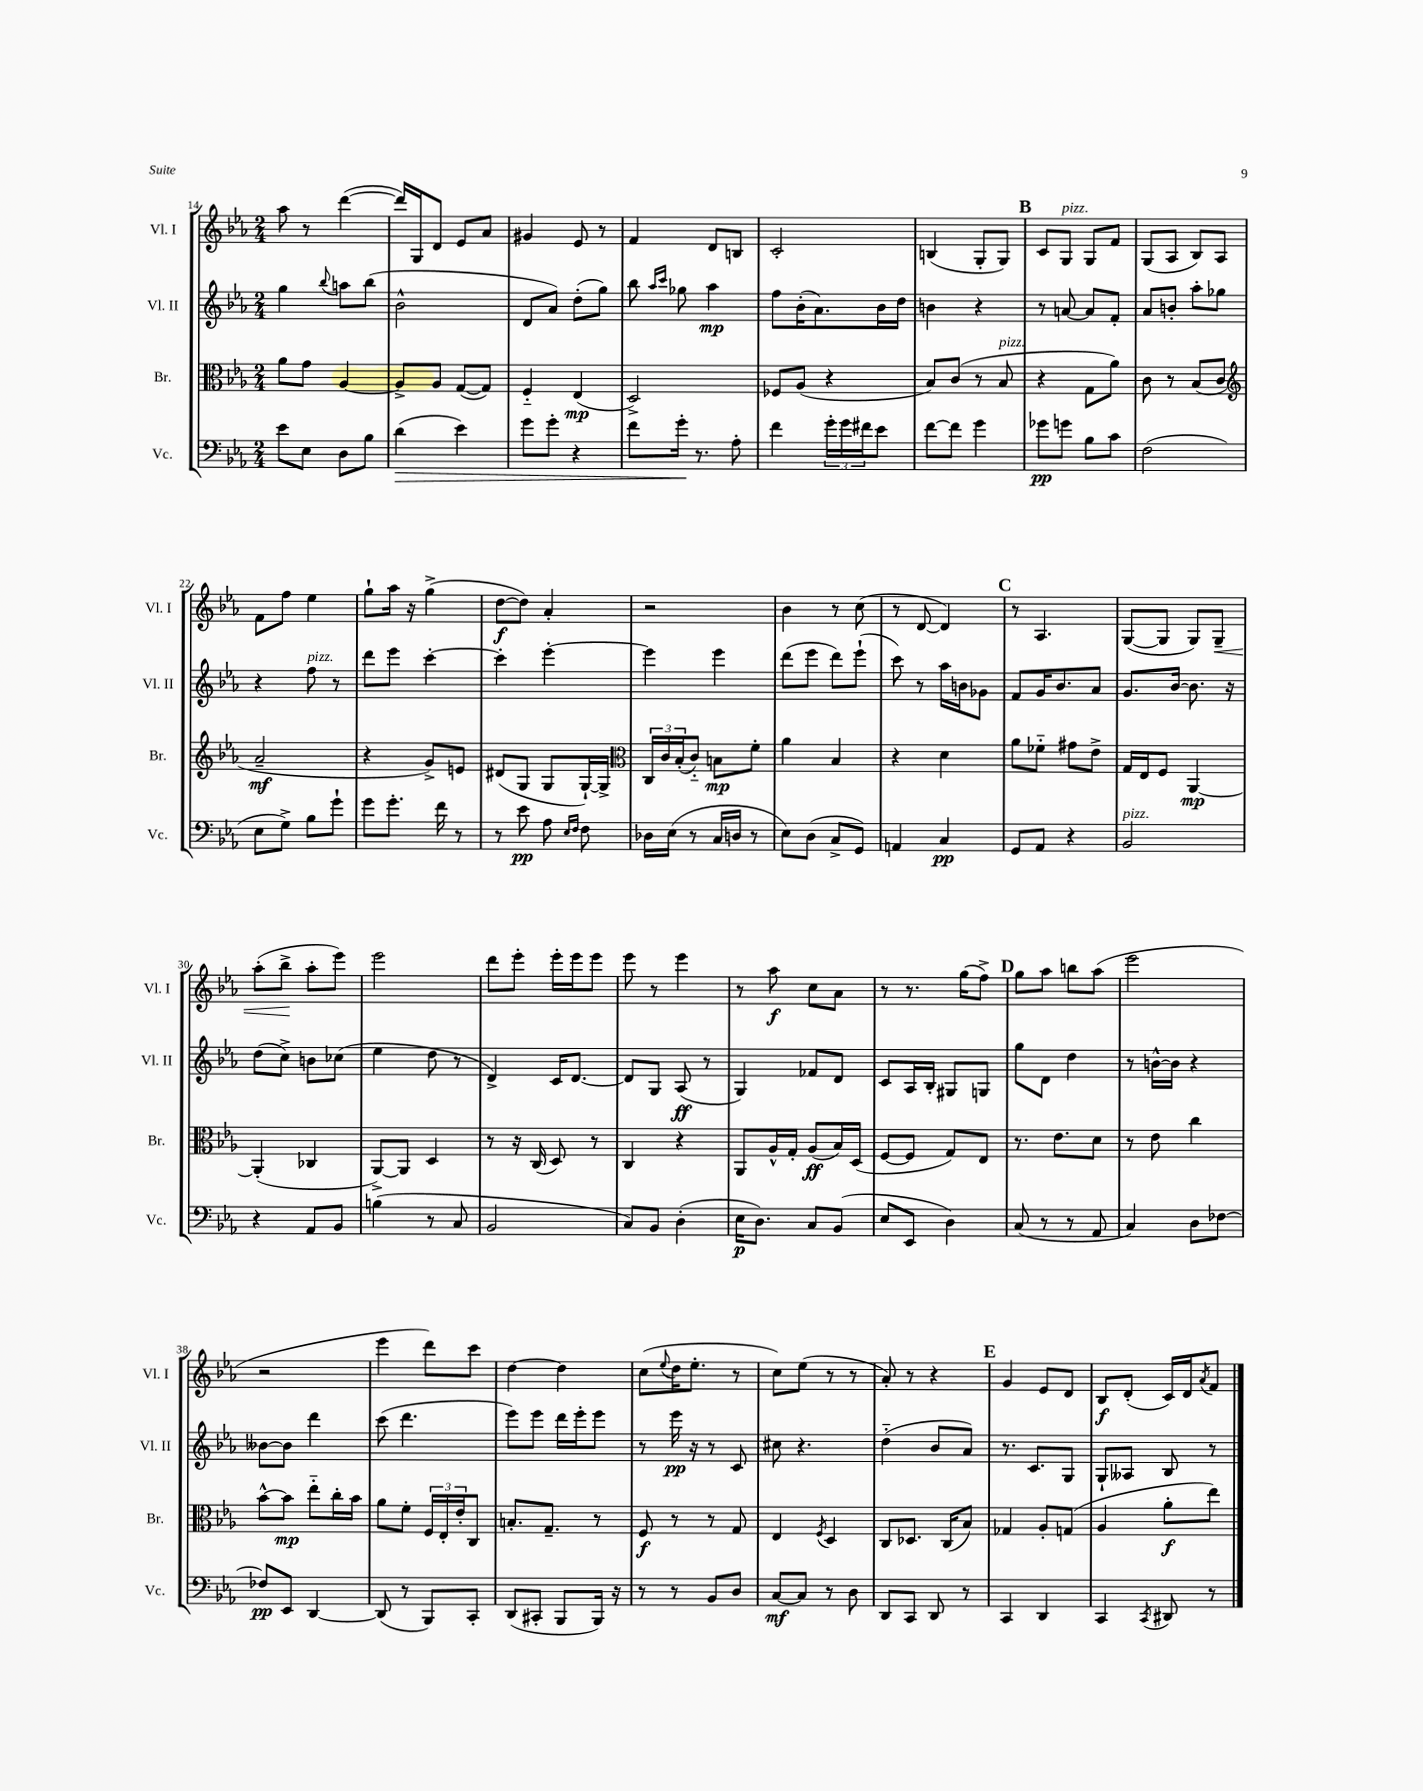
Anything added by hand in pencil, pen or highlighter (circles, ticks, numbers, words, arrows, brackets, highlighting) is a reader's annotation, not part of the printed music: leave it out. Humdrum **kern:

**kern	**dynam	**kern	**dynam	**kern	**dynam	**kern	**dynam
*part4	*part4	*part3	*part3	*part2	*part2	*part1	*part1
*staff4	*staff4	*staff3	*staff3	*staff2	*staff2	*staff1	*staff1
*I"Vc.	*	*I"Br.	*	*I"Vl. II	*	*I"Vl. I	*
*I'Vc.	*	*I'Br.	*	*I'Vl. II	*	*I'Vl. I	*
*clefF4	*	*clefC3	*	*clefG2	*	*clefG2	*
*k[b-e-a-]	*	*k[b-e-a-]	*	*k[b-e-a-]	*	*k[b-e-a-]	*
*M2/4	*	*M2/4	*	*M2/4	*	*M2/4	*
=14	=14	=14	=14	=14	=14	=14	=14
8e-\L	.	8a-\L	.	4gg\	.	8aa-\	.
8E-\J	.	8g\J	.	.	.	8r	.
.	.	.	.	8qqbb-/	.	.	.
8D\L	.	[4A-/	.	8aan\L	.	([4ddd\	.
8B-\J	.	.	.	(8bb-\J	.	.	.
=15	=15	=15	=15	=15	=15	=15	=15
!	!LO:HP:b	!	!	!	!	!	!
(4d\	>	8A-^/L]	.	2b-^^\	.	16ddd/LL])	.
.	.	.	.	.	.	16G/J	.
.	.	8A-/J	.	.	.	8d/J	.
4e-\)	.	([8G/L	.	.	.	8e-/L	.
.	.	8G/J])	.	.	.	8a-/J	.
=16	=16	=16	=16	=16	=16	=16	=16
8g\L	.	4F/	.	8d/L	.	4g#X/	.
8g'\J	.	.	.	8a-/J)	.	.	.
4r	.	(4E-/	mp	(8dd'\L	.	8e-/	.
.	.	.	.	8gg\J)	.	8r	.
=17	=17	=17	=17	=17	=17	=17	=17
8f\L	.	2D^/)	.	8bb-\	.	4f/	.
.	.	.	.	16qqaa-/LL	.	.	.
.	.	.	.	16qqccc/JJ	.	.	.
16g'\Jk	.	.	.	8gg-X\	.	.	.
8.r	]	.	.	.	.	.	.
.	.	.	.	4aa-\	mp	8d/L	.
8A-'\	.	.	.	.	.	8Bn/J	.
=18	=18	=18	=18	=18	=18	=18	=18
4f\	.	8F-X/L	.	8ff\L	.	2c'/	.
.	.	(8A-/J	.	(16b-'\K	.	.	.
.	.	.	.	8.a-\)	.	.	.
24g'\LL	.	4r	.	.	.	.	.
24g\	.	.	.	.	.	.	.
24f#X\J	.	.	.	.	.	.	.
8e-\J	.	.	.	16b-\L	.	.	.
.	.	.	.	16dd\JJ	.	.	.
=19	=19	=19	=19	=19	=19	=19	=19
[8f\L	.	8B-/L)	.	4bn\	.	(4Bn/	.
8f\J]	.	(8c/J	.	.	.	.	.
4g\	.	8r	.	4r	.	8G'/L	.
!	!	!LO:TX:a:i:t=pizz.	!	!	!	!	!
.	.	8B-/	.	.	.	8G/J)	.
!!LO:REH:place=s1:t=B
=20	=20	=20	=20	=20	=20	=20	=20
8g-X\L	pp	4r	.	8r	.	8c/L	.
!	!	!	!	!	!	!LO:TX:a:i:t=pizz.	!
8gn\J	.	.	.	[8an/	.	8G/J	.
8B-\L	.	8G\L	.	8a/L]	.	8G/L	.
8c\J	.	8a-\J)	.	8f'/J	.	8f/J	.
=21	=21	=21	=21	=21	=21	=21	=21
(2F\	.	8c\	.	8a-/L	.	(8G/L	.
.	.	8r	.	8bn'/J	.	8A-/J	.
.	.	(8B-/L	.	8aa-'\L	.	8B-/L)	.
.	.	8c/J	.	8gg-X\J	.	8A-/J	.
!!LO:LB:g=z
=22	=22	=22	=22	=22	=22	=22	=22
*	*	*clefG2	*	*	*	*	*
8E-\L	.	2a-~/	mf	4r	.	8f\L	.
8G^\J)	.	.	.	.	.	8ff\J	.
!	!	!	!	!LO:TX:a:i:t=pizz.	!	!	!
8B-\L	.	.	.	8ff\	.	4ee-\	.
8g`\J	.	.	.	8r	.	.	.
=23	=23	=23	=23	=23	=23	=23	=23
8g\L	.	4r	.	8ddd\L	.	8gg`\L	.
8.g'\J	.	.	.	8eee-\J	.	16aa-\Jk	.
.	.	.	.	.	.	16r	.
.	.	8g^/L)	.	[4ccc'\	.	(4gg^\	.
16f\	.	.	.	.	.	.	.
8r	.	8en/J	.	.	.	.	.
=24	=24	=24	=24	=24	=24	=24	=24
8r	.	(8d#X/L	.	4ccc'\]	.	[8dd\L	f
8e-\	pp	8G/J	.	.	.	8dd\J])	.
8A-\	.	8G/L	.	[4eee-'\	.	4a-'/	.
16qqE-/LL	.	.	.	.	.	.	.
16qqF/JJ	.	.	.	.	.	.	.
8F\	.	[16G`/L)	.	.	.	.	.
.	.	16G^/JJ]	.	.	.	.	.
=25	=25	=25	=25	=25	=25	=25	=25
*	*	*clefC3	*	*	*	*	*
16D-X\LL	.	24C/LL	.	4eee-\]	.	2r	.
.	.	24c/	.	.	.	.	.
(16E-\JJ	.	.	.	.	.	.	.
.	.	(24B-'/J	.	.	.	.	.
8r	.	8c/J)	.	.	.	.	.
16C/LL	.	8Bn\L	mp	4eee-\	.	.	.
16Dn/JJ	.	.	.	.	.	.	.
8r	.	8f'\J	.	.	.	.	.
=26	=26	=26	=26	=26	=26	=26	=26
8E-\L)	.	4a-\	.	(8ddd\L	.	4b-\	.
(8D\J	.	.	.	8eee-\J	.	.	.
8C^/L	.	4B-/	.	8ddd\L)	.	8r	.
8GG/J)	.	.	.	(8eee-`\J	.	(8cc\	.
=27	=27	=27	=27	=27	=27	=27	=27
4AAn/	.	4r	.	8ccc\)	.	8r	.
.	.	.	.	8r	.	[8d/	.
4C/	pp	4d\	.	16aa-\LL	.	4d/])	.
.	.	.	.	16bn\J	.	.	.
.	.	.	.	8g-X\J	.	.	.
!!LO:REH:place=s1:t=C
=28	=28	=28	=28	=28	=28	=28	=28
8GG/L	.	8a-\L	.	8f/L	.	8r	.
8AA-/J	.	8f-X\J	.	16g/K	.	4.A-/	.
.	.	.	.	8.b-/	.	.	.
4r	.	8g#X\L	.	.	.	.	.
.	.	8e-^\J	.	8a-/J	.	.	.
=29	=29	=29	=29	=29	=29	=29	=29
!LO:TX:a:i:t=pizz.	!	!	!	!	!	!	!
2BB-/	.	16G/LL	.	8.g/L	.	([8G/L	.
.	.	16E-/J	.	.	.	.	.
.	.	8F/J	.	.	.	8G/J]	.
.	.	.	.	[16b-/Jk	.	.	.
.	.	[4AA-/	mp	8.b-\]	.	8G/L)	.
!	!	!	!	!	!	!	!LO:HP:b
.	.	.	.	.	.	8G~/J	<
.	.	.	.	16r	.	.	.
!!LO:LB:g=z
=30	=30	=30	=30	=30	=30	=30	=30
4r	.	(4AA-'/]	.	(8dd\L	.	(8aa-'\L	.
.	.	.	.	8cc^\J)	.	8bb-^\J	.
8AA-/L	.	4C-X/	.	8bn\L	.	8aa-'\L	[
8BB-/J	.	.	.	(8cc-X\J	.	8eee-\J)	.
=31	=31	=31	=31	=31	=31	=31	=31
(4Bn\	.	[8AA-^/L)	.	4ee-\	.	2eee-\	.
.	.	8AA-/J]	.	.	.	.	.
8r	.	4D/	.	8dd\	.	.	.
8C/	.	.	.	8r	.	.	.
=32	=32	=32	=32	=32	=32	=32	=32
2BB-/	.	8r	.	4d^/)	.	8ddd\L	.
.	.	16r	.	.	.	8eee-'\J	.
.	.	(16C/	.	.	.	.	.
.	.	8D/)	.	16c/KL	.	16eee-'\LL	.
.	.	.	.	[8.d/J	.	16eee-\J	.
.	.	8r	.	.	.	8eee-\J	.
=33	=33	=33	=33	=33	=33	=33	=33
8C/L)	.	4C/	.	8d/L]	.	8eee-\	.
8BB-/J	.	.	.	8G/J	.	8r	.
(4D'\	.	4r	.	(8A-/	ff	4eee-\	.
.	.	.	.	8r	.	.	.
=34	=34	=34	=34	=34	=34	=34	=34
16E-\KL	p	8AA-/L	.	4G/)	.	8r	.
8.D\J)	.	.	.	.	.	.	.
.	.	16A-^^/L	.	.	.	8aa-\	f
.	.	16G'/JJ	.	.	.	.	.
8C/L	.	(8A-/L	ff	8f-X/L	.	8cc\L	.
(8BB-/J	.	16B-/L)	.	8d/J	.	8a-\J	.
.	.	(16D/JJ	.	.	.	.	.
=35	=35	=35	=35	=35	=35	=35	=35
8E-/L	.	[8F/L	.	8c/L	.	8r	.
8EE-/J	.	8F/J]	.	16A-/L	.	8.r	.
.	.	.	.	16B-'/JJ	.	.	.
4D\)	.	8G/L)	.	8G#X/L	.	.	.
.	.	.	.	.	.	(16gg\KL	.
.	.	8E-/J	.	8Gn/J	.	8ff^\J)	.
!!LO:REH:place=s1:t=D
=36	=36	=36	=36	=36	=36	=36	=36
(8C/	.	8.r	.	8gg\L	.	8gg\L	.
8r	.	.	.	8d\J	.	8aa-\J	.
.	.	8.e-\L	.	.	.	.	.
8r	.	.	.	4dd\	.	8bbn\L	.
8AA-/	.	8d\J	.	.	.	(8aa-\J	.
=37	=37	=37	=37	=37	=37	=37	=37
4C/)	.	8r	.	8r	.	2eee-\	.
.	.	8e-\	.	[16bn^^\LL	.	.	.
.	.	.	.	16b\JJ]	.	.	.
8D\L	.	4cc\	.	4r	.	.	.
[8F-X\J	.	.	.	.	.	.	.
!!LO:LB:g=z
=38	=38	=38	=38	=38	=38	=38	=38
8F-X/L]	pp	[8b-^^\L	.	[8b--X\L	.	2r	.
8EE-/J	.	8b-\J]	mp	8b--\J]	.	.	.
[4DD/	.	8ee-\L	.	4ddd\	.	.	.
.	.	16cc'\L	.	.	.	.	.
.	.	16b-\JJ	.	.	.	.	.
=39	=39	=39	=39	=39	=39	=39	=39
(8DD/]	.	8a-\L	.	(8ccc\	.	4eee-\	.
8r	.	8f'\J	.	4.ddd\	.	.	.
8BBB-/L)	.	24F/LL	.	.	.	8ddd\L)	.
.	.	24E-'/	.	.	.	.	.
.	.	24e-'/J	.	.	.	.	.
8CC'/J	.	8C/J	.	.	.	8ccc\J	.
=40	=40	=40	=40	=40	=40	=40	=40
(8DD/L	.	8.Bn'/L	.	8eee-\L)	.	[4dd\	.
8CC#X'/J	.	.	.	8eee-\J	.	.	.
.	.	8.G~/J	.	.	.	.	.
8BBB-/L	.	.	.	16ddd\LL	.	4dd\]	.
.	.	.	.	16eee-'\J	.	.	.
16BBB-/Jk)	.	8r	.	8eee-\J	.	.	.
16r	.	.	.	.	.	.	.
=41	=41	=41	=41	=41	=41	=41	=41
8r	.	8F/	f	8r	.	(8cc\L	.
.	.	.	.	.	.	8qqee-/	.
8r	.	8r	.	16eee-\	pp	16dd\K	.
.	.	.	.	16r	.	8.ee-'\J	.
8BB-/L	.	8r	.	8r	.	.	.
8D/J	.	8G/	.	8c/	.	8r	.
=42	=42	=42	=42	=42	=42	=42	=42
[8C/L	mf	4E-/	.	8cc#X\	.	8cc\L)	.
8C/J]	.	.	.	4.r	.	(8ee-\J	.
.	.	8qF/	.	.	.	.	.
8r	.	4D/	.	.	.	8r	.
8D\	.	.	.	.	.	8r	.
=43	=43	=43	=43	=43	=43	=43	=43
8DD/L	.	8C/L	.	(4dd\	.	8a-'/)	.
8CC/J	.	8.D-X/J	.	.	.	8r	.
8DD/	.	.	.	8b-/L	.	4r	.
.	.	(16C/KL	.	.	.	.	.
8r	.	8B-/J)	.	8a-/J)	.	.	.
!!LO:REH:place=s1:t=E
=44	=44	=44	=44	=44	=44	=44	=44
4CC/	.	4G-X/	.	8.r	.	4g/	.
.	.	.	.	8.c/L	.	.	.
4DD/	.	8A-'/L	.	.	.	8e-/L	.
.	.	(8Gn/J	.	8G/J	.	8d/J	.
=45	=45	=45	=45	=45	=45	=45	=45
4CC/	.	4A-/	.	8G`/L	.	8B-/L	f
.	.	.	.	8A--X/J	.	(8d'/J	.
8qCC/	.	.	.	.	.	.	.
8DD#X/	.	8a-'\L	f	8B-/	.	16c/LL)	.
.	.	.	.	.	.	16d/J	.
.	.	.	.	.	.	8qa-/	.
8r	.	8ee-\J)	.	8r	.	8f/J	.
==	==	==	==	==	==	==	==
*-	*-	*-	*-	*-	*-	*-	*-
